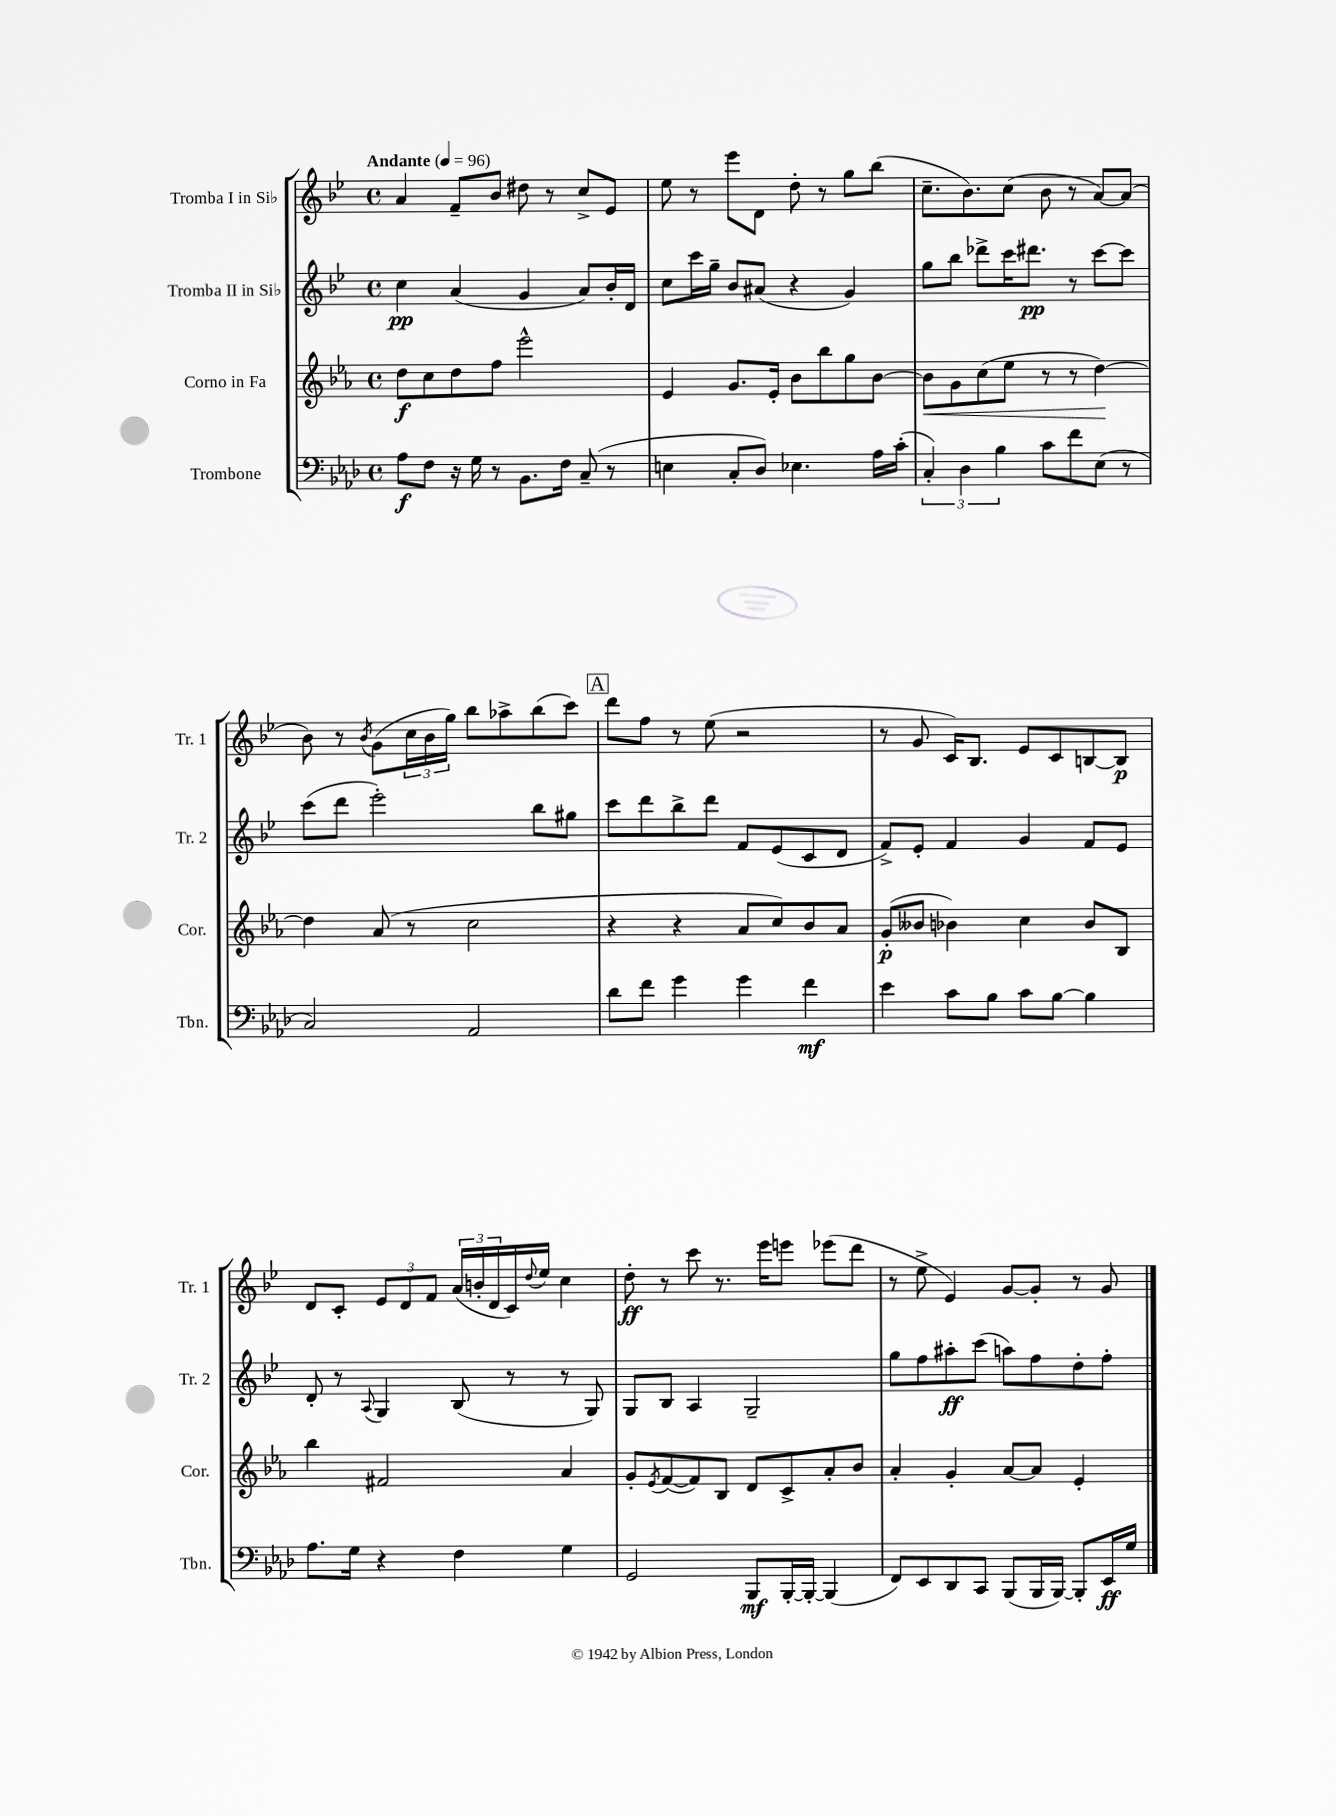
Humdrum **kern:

**kern	**kern	**kern	**kern
*staff4	*staff3	*staff2	*staff1
*clefF4	*clefG2	*clefG2	*clefG2
*k[b-e-a-d-]	*k[b-e-a-]	*k[b-e-]	*k[b-e-]
*M4/4	*M4/4	*M4/4	*M4/4
*met(c)	*met(c)	*met(c)	*met(c)
*MM96	*MM96	*MM96	*MM96
8A-	8dd	4cc	4a
8F	8cc	.	.
16r	8dd	(4a	8f~
16G	.	.	.
8r	8ff	.	8b-
8.BB-	2eee-^^	4g	8dd#
.	.	.	8r
16F	.	.	.
(8C~	.	8a)	8cc^
8r	.	16b-'	8e-
.	.	16d	.
=	=	=	=
4E	4e-	8cc	8ee-
.	.	16ccc	8r
.	.	16gg~	.
8C'	8.g	8b-	8eee-
8D-)	.	(8a#	8d
.	16e-'	.	.
4.E-	8b-	4r	8dd'
.	8bb-	.	8r
.	8gg	4g)	8gg
16A-	[8b-	.	(8bb-
(16c'	.	.	.
=	=	=	=
6C')	8b-]	8gg	8.cc~
.	8g	8bb-	.
6D-	.	.	.
.	.	.	8.b-)
.	(8cc	8ddd-^	.
6B-	.	.	.
.	8ee-	16ccc	(8cc
.	.	8.ddd#	.
8c	8r	.	8b-
8f	8r	8r	8r
(8E-	[4dd)	[8ccc	[8a)
8r	.	8ccc]	(8a]
=	=	=	=
2C)	4dd]	(8ccc	8b-)
.	.	8ddd	8r
.	.	.	8qb-
.	(8a-	2eee-')	(8g
.	8r	.	24cc
.	.	.	24b-
.	.	.	24gg)
2AA-	2cc	.	8bb-
.	.	.	8aa-^
.	.	8bb-	(8bb-
.	.	8gg#	8ccc)
=	=	=	=
8d-	4r	8ccc	8ddd
8f	.	8ddd	8ff
4g	4r	8bb-^	8r
.	.	8ddd	(8ee-
4g	8a-	8f	2r
.	8cc)	(8e-	.
4f	8b-	8c	.
.	8a-	8d	.
=	=	=	=
4e-	(8g'	8f^)	8r
.	8b--	8e-'	8g
8c	4b-)	4f	16c)
.	.	.	8.B-
8B-	.	.	.
8c	4cc	4g	8e-
[8B-	.	.	8c
4B-]	8b-	8f	[8B
.	8B-	8e-	8B]
=	=	=	=
8.A-	4bb-	8d'	8d
.	.	8r	8c'
16G	.	.	.
.	.	8qqA	.
4r	2f#	4G	12e-
.	.	.	12d
.	.	.	12f
4F	.	(8B-	(24a
.	.	.	24b'
.	.	.	24d
.	.	8r	16c)
.	.	.	8qqdd
.	.	.	16ee-
4G	4a-	8r	4cc
.	.	8G)	.
=	=	=	=
2GG	8g'	8G	8dd'
.	8qe-	.	.
.	([8f	8B-	8r
.	8f])	4A	8ccc
.	8B-	.	8.r
8BBB-	8d	2G~	.
.	.	.	16eee-
[16BBB-'	8c^	.	8eee
16BBB-'_	.	.	.
(4BBB-]	8a-'	.	(8eee-
.	8b-	.	8ddd
=	=	=	=
8FF)	4a-'	8gg	8r
8EE-	.	8ff	8ee-^
8DD-	4g'	8aa#'	4e-)
8CC	.	(8ccc	.
(8BBB-	[8a-	8aa)	[8g
16BBB-	8a-]	8ff	8g']
[16BBB-)	.	.	.
8BBB-']	4e-'	8dd'	8r
16EE-	.	8ff'	8g
16G	.	.	.
==	==	==	==
*-	*-	*-	*-
